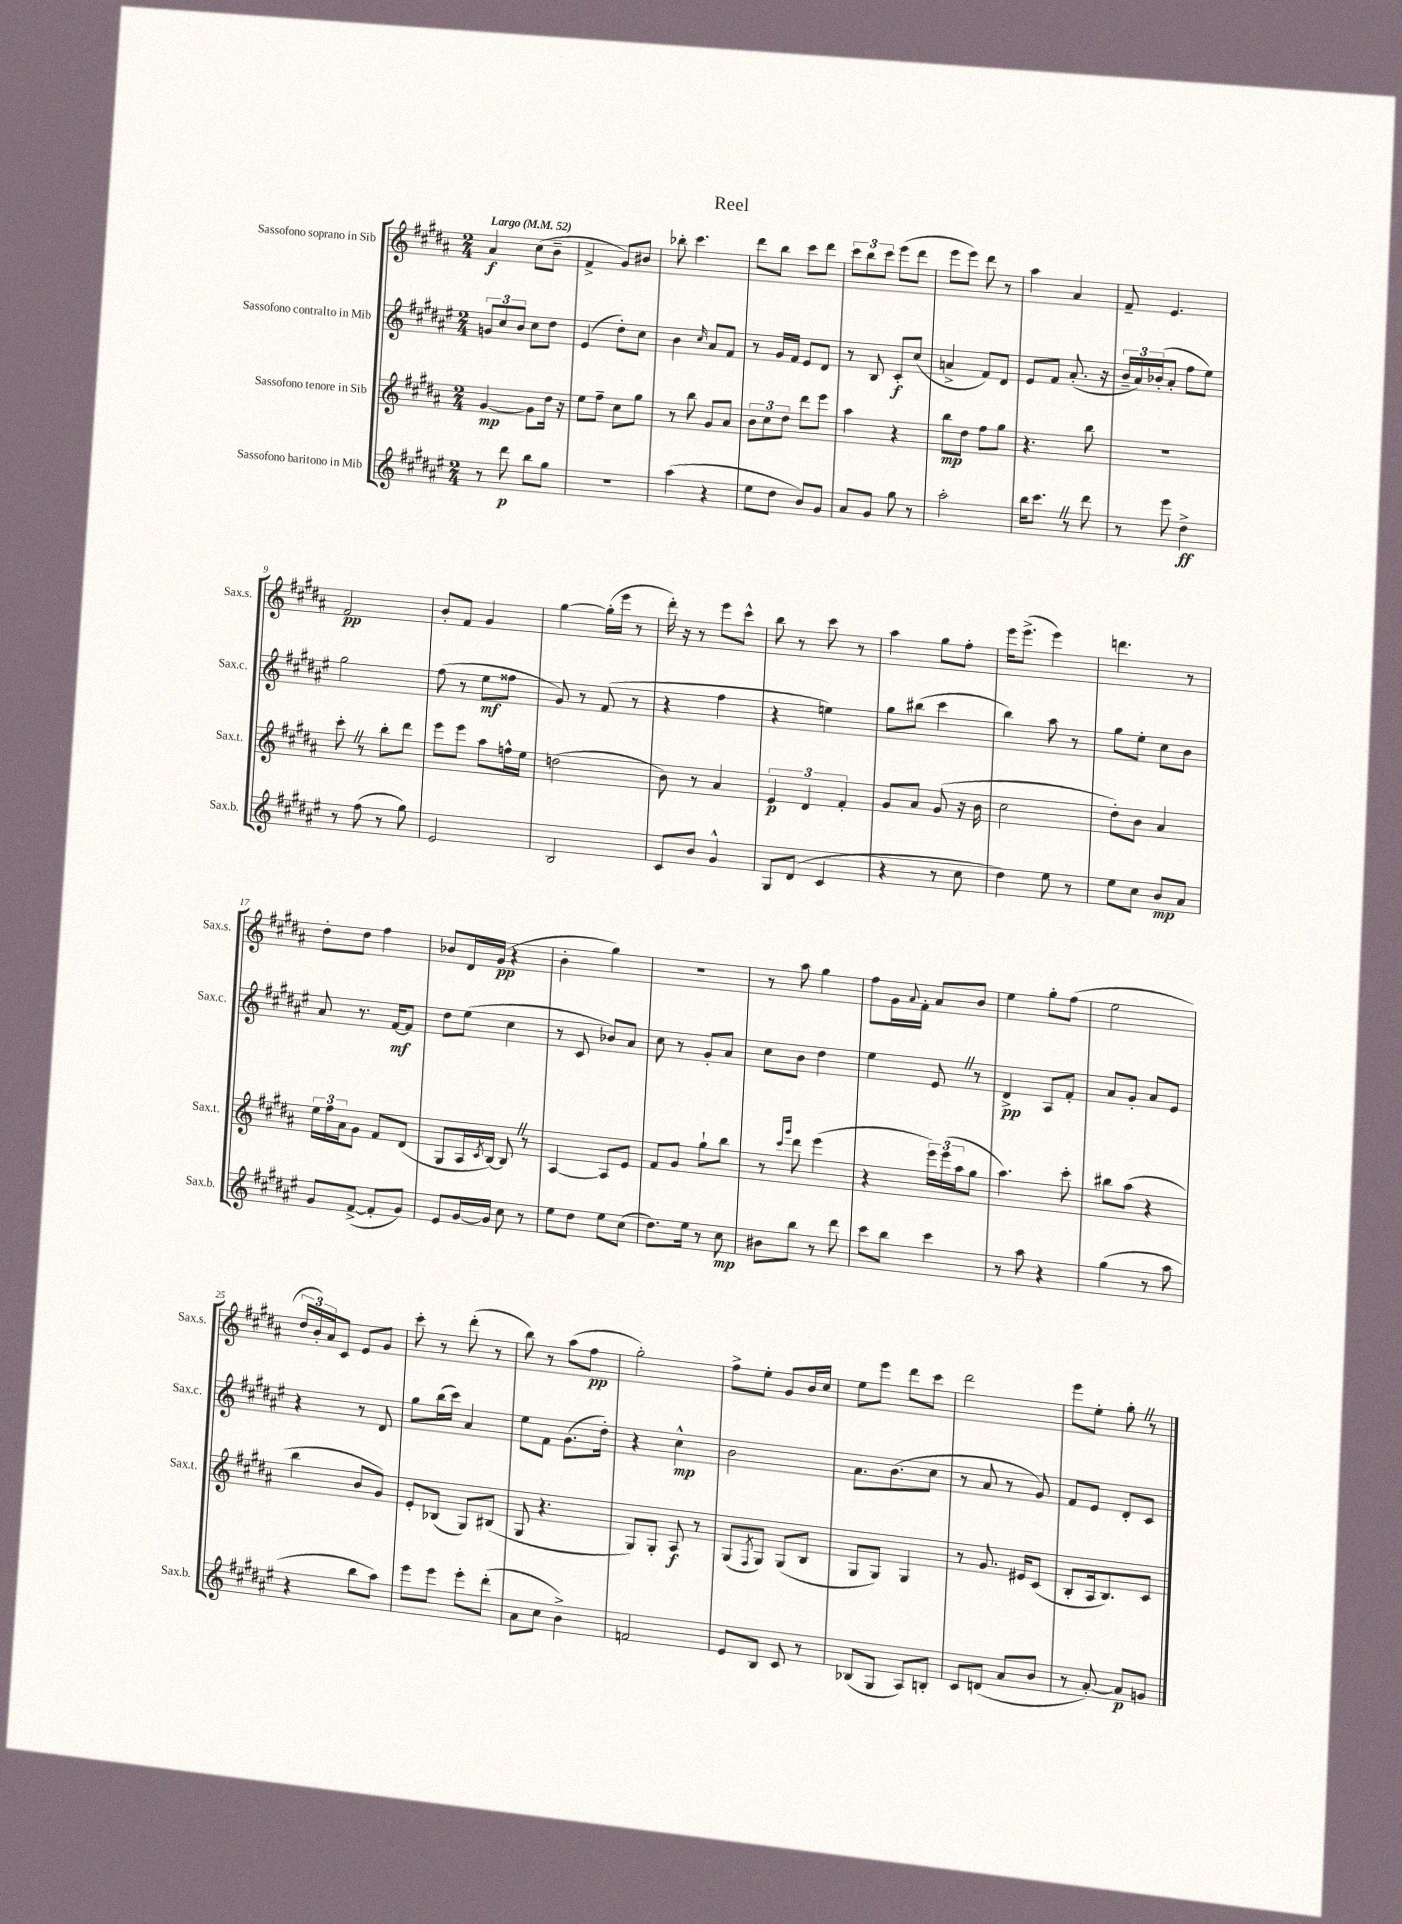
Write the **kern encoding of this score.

**kern	**kern	**kern	**kern
*staff4	*staff3	*staff2	*staff1
*clefG2	*clefG2	*clefG2	*clefG2
*k[f#c#g#d#a#e#]	*k[f#c#g#d#a#]	*k[f#c#g#d#a#e#]	*k[f#c#g#d#a#]
*M2/4	*M2/4	*M2/4	*M2/4
*MM52	*MM52	*MM52	*MM52
8r	[4g#	12g	4a#
.	.	12cc#	.
8ddd#	.	.	.
.	.	12b	.
8bb	8g#]	8cc#	(8cc#
8gg#	16dd#	8dd#	8b~
.	16r	.	.
=	=	=	=
2r	8ee	(4e#	4f#^
.	8ff#~	.	.
.	8cc#	8dd#')	8g#)
.	8gg#	8cc#	8b#
=	=	=	=
(4aa#	8r	4b	8bb-'
.	8bb	.	4.ccc#
.	.	16qqcc#	.
4r	8g#	8a#	.
.	8a#	8f#	.
=	=	=	=
8ee#	12b	8r	8ddd#
.	12cc#	.	.
8dd#	.	16g#	8bb
.	12dd#	.	.
.	.	16f#	.
8b)	8ddd#	8e#	8ccc#
8g#	8eee	8d#	8ddd#
=	=	=	=
8a#	4aa#	8r	12ccc#
.	.	.	12bb
8g#	.	8B	.
.	.	.	12ccc#
8gg#	4r	8c#'	(8eee
8r	.	(8cc#	8ddd#
=	=	=	=
2aa#'	8bb	4a^	8eee
.	8dd#	.	8eee)
.	8ff#	8f#)	8ddd#
.	8gg#	8d#	8r
=	=	=	=
16bb	4.r	8e#	4aa#
8.ccc#	.	.	.
.	.	8f#	.
8r	.	(8.a#'	4a#
8ddd#	8bb	.	.
.	.	16r	.
=	=	=	=
8r	2r	24b~	8f#~
.	.	24a#)	.
.	.	(24b-'	.
8eee#	.	8a#'	4.e
4dd#^	.	8ff#	.
.	.	8ee#)	.
=	=	=	=
8r	8ccc#'	2gg#	2f#
(8ff#	8r	.	.
8r	8bb'	.	.
8gg#)	8ddd#	.	.
=	=	=	=
2e#	8eee	(8ff#	8b'
.	8eee	8r	8f#
.	8aa#	8ee#	4g#
.	16ff^^	8ff##	.
.	16ee	.	.
=	=	=	=
2B	(2dd	8g#)	[4gg#
.	.	8r	.
.	.	(8f#	(16gg#']
.	.	.	16eee
.	.	8r	8r
=	=	=	=
8c#	8b)	4r	16ddd#')
.	.	.	16r
8b	8r	.	8r
4g#^^	4a#	4ff#	8eee
.	.	.	8ccc#^^
=	=	=	=
8G#	6e	4r	8bb
(8d#	.	.	8r
.	6d#	.	.
4c#	.	4ee)	8ccc#
.	6f#'	.	.
.	.	.	8r
=	=	=	=
4r	8g#	8gg#	4aa#
.	8a#	(8bb#	.
8r	(8g#	4ccc#	8gg#
8cc#	16r	.	8ff#'
.	16b	.	.
=	=	=	=
4dd#)	2cc#	4bb)	16eee
.	.	.	(8.eee^
8ee#	.	8aa#	4eee)
8r	.	8r	.
=	=	=	=
8ee#	8dd#')	8gg#	4.ddd
8cc#	8b	8ee#'	.
8b	4a#	8cc#	.
8a#	.	8b	8r
=	=	=	=
8g#	24ee	8a#	8dd#'
.	24ff#	.	.
.	24a#	.	.
([8f#^	8g#	8.r	8dd#
8f#']	8f#	.	4ff#
.	.	[16f#	.
8g#)	(8d#	8f#]	.
=	=	=	=
8e#	8G#	8dd#	8b-
[16g#	16A#	(8ee#	16d#
.	8qc#	.	.
16g#]	[16B)	.	(16g#
8cc#	8B]	4cc#	4r
8r	8r	.	.
=	=	=	=
8ee#	[4A#	8r	4b'
8dd#	.	8c#	.
8ee#	8A#]	8b-)	4gg#)
(8cc#	8e	8a#	.
=	=	=	=
8.dd#)	8f#	8cc#	2r
.	8g#	8r	.
16ee#	.	.	.
8r	8gg#`	8g#'	.
8cc#	8bb	8a#	.
=	=	=	=
8b#	8r	8cc#	8r
.	16qqccc#	.	.
.	16qqggg#	.	.
8bb	8ddd#	8b	8aa#
8r	(4eee	4dd#	4gg#
8ddd#	.	.	.
=	=	=	=
8ccc#	4r	4ee#	8ff#
8bb	.	.	16g#
.	.	.	8qqa#
.	.	.	16f#'
4ccc#	24eee)	8e#	8a#
.	(24eee	.	.
.	24aa#	.	.
.	8gg#	8r	8b
=	=	=	=
8r	4.aa#)	4d#^	4ee
8aa#	.	.	.
4r	.	8A#	8gg#'
.	8ccc#'	8f#'	(8ff#
=	=	=	=
(4gg#	8bb#	8a#	2ee
.	(8aa#	8g#'	.
8r	4r	8a#	.
8aa#	.	8e#	.
=	=	=	=
4r	4bb	4r	24dd#
.	.	.	24b')
.	.	.	24a#
.	.	.	8c#
8bb	8b	8r	8e
8aa#)	8g#)	8d#	8g#
=	=	=	=
8eee#	8e'	8gg#	8ccc#'
8eee#	(8B-	(16bb	8r
.	.	16ccc#)	.
8eee#'	8G#)	4a#	(8ddd#'
(8ddd#'	(8B#	.	8r
=	=	=	=
8a#	8G#	8ee#	8bb)
8cc#	4.r	8f#	8r
4b^)	.	(8.g#	(8aa#
.	.	.	8ff#
.	.	16dd#')	.
=	=	=	=
2f	8G#)	4r	2gg#')
.	8G#'	.	.
.	8A#	4cc#^^	.
.	8r	.	.
=	=	=	=
8e#	(8G#	2b	8ff#^
.	8qF#	.	.
8B	8G#)	.	8ee'
8c#	(8G#	.	8g#
8r	8B	.	16b
.	.	.	16cc#
=	=	=	=
(8B-	8G#	8.a#	8ee
8G#	8G#)	.	8eee
.	.	(8.b	.
8A#)	4G#	.	8ddd#
8B'	.	8cc#	8ccc#
=	=	=	=
8c#	8r	8r	2ddd#
(8d	8.g#	8a#	.
8a#	.	8r	.
.	16e#	.	.
8b	(8c#	8g#)	.
=	=	=	=
8r	8B'	8f#	8eee
[8a#')	16A#	8e#	8ee'
.	8.B)	.	.
8a#]	.	8d#'	8gg#'
8g	8c#	8c#	8r
==	==	==	==
*-	*-	*-	*-
